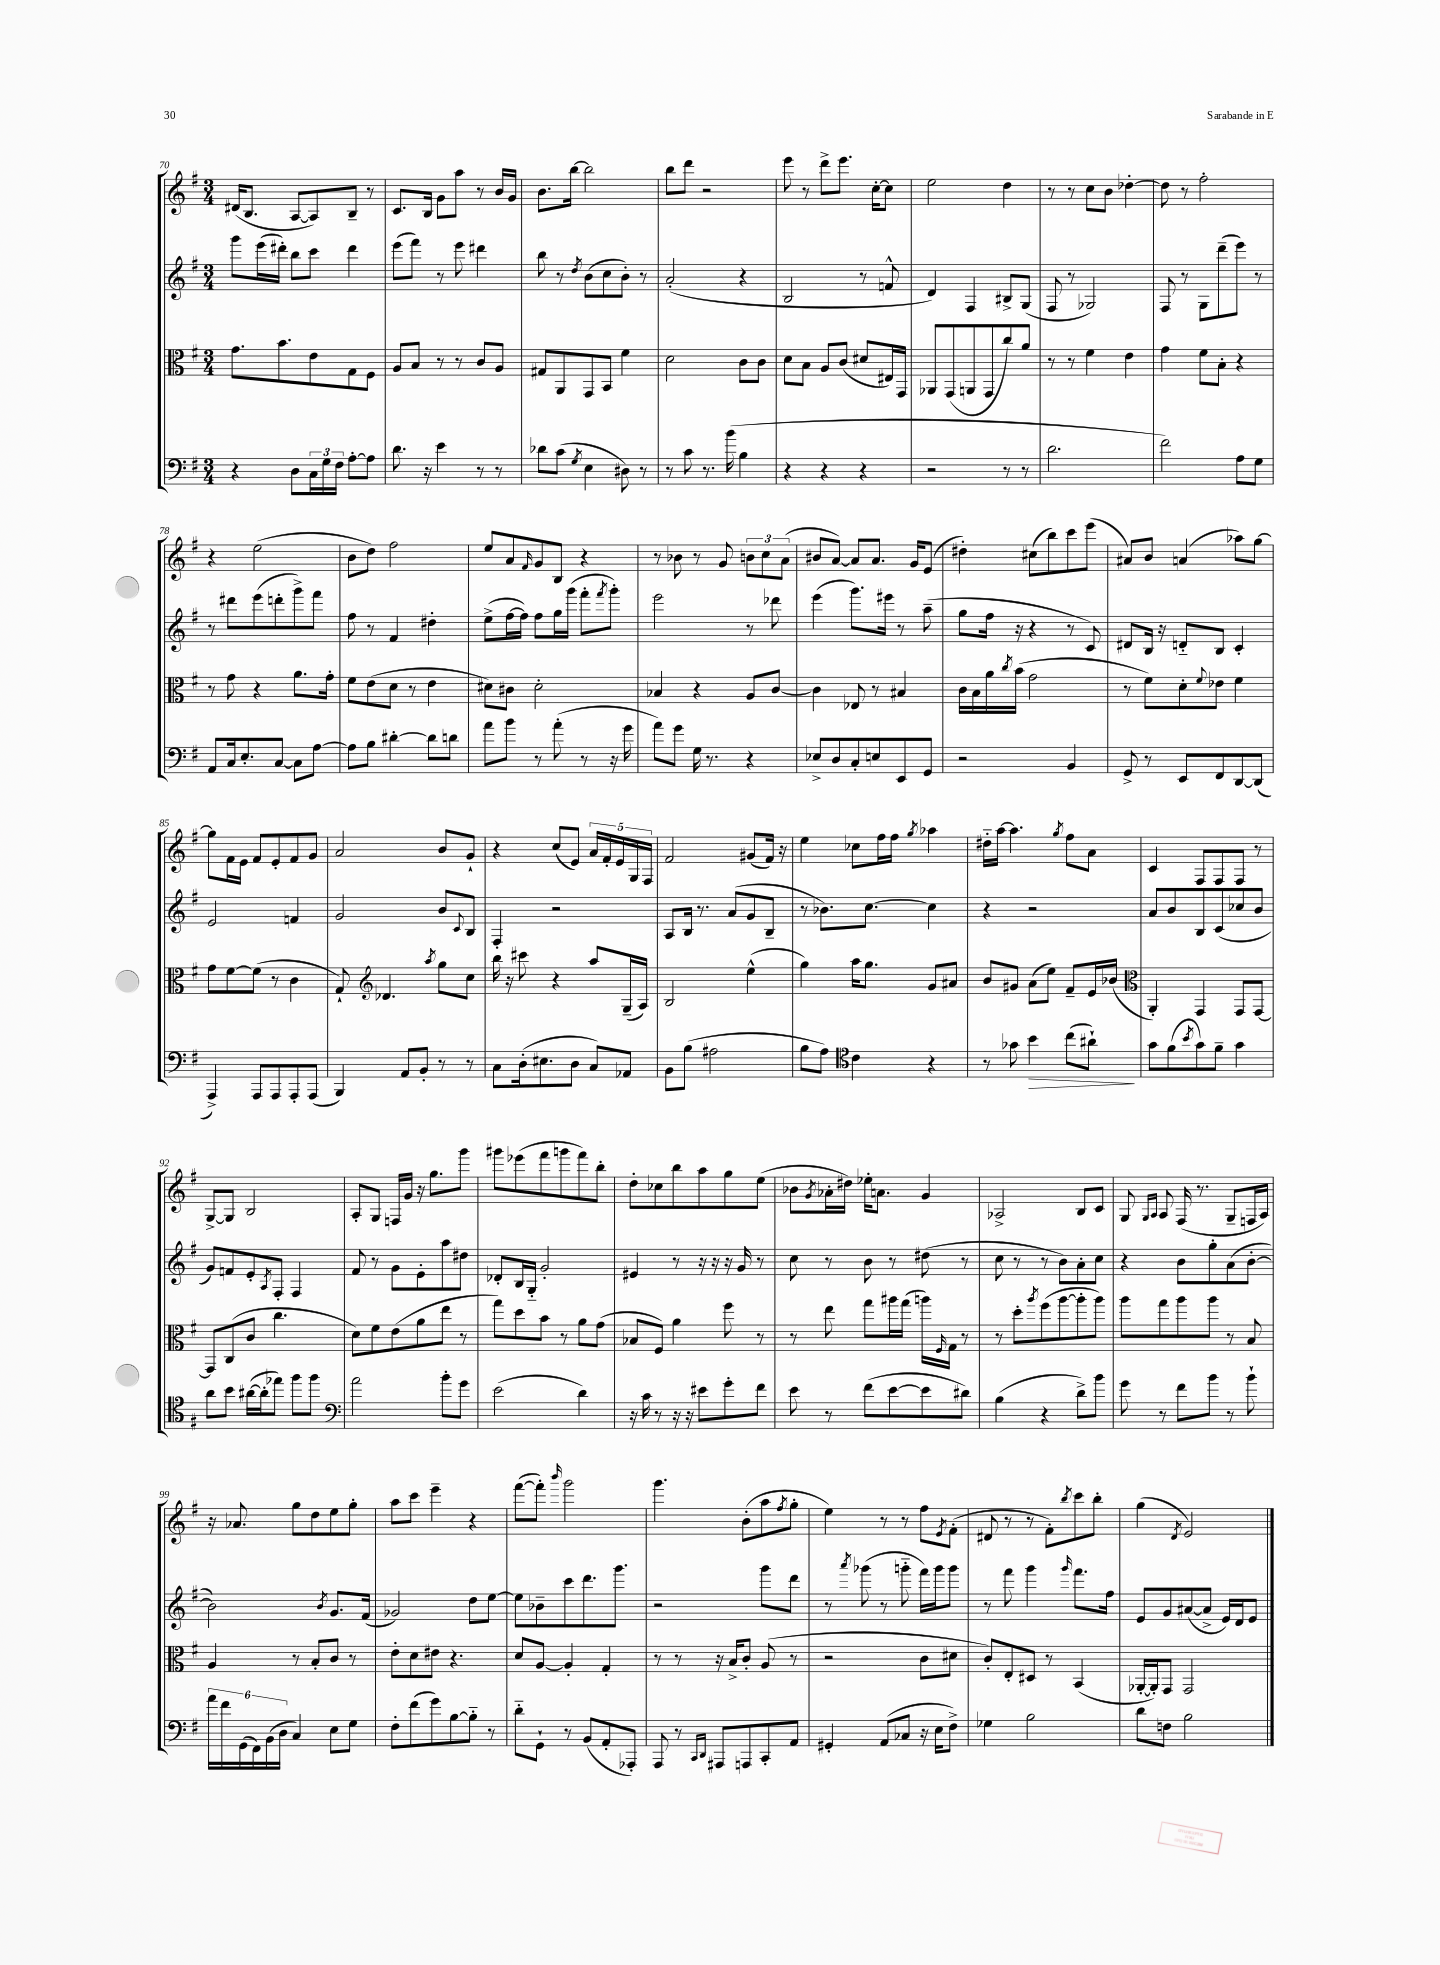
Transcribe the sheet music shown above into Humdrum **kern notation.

**kern	**kern	**kern	**kern
*staff4	*staff3	*staff2	*staff1
*clefF4	*clefC3	*clefG2	*clefG2
*k[f#]	*k[f#]	*k[f#]	*k[f#]
*M3/4	*M3/4	*M3/4	*M3/4
4r	8.g\L	8ggg\L	(16d#/LK
.	.	.	8.B/J
.	.	(16eee\L	.
.	8.b\	16ddd#'\JJ)	.
8D\L	.	8bb\L	[8A/L
24C\L	8e\	8ccc\J	8A/])
24G\	.	.	.
24F#\JJ	.	.	.
[8A'\L	8G\	4ddd#\	8B~/J
8A\]J	8F#\J	.	8r
=	=	=	=
8.d\	8A/L	(8eee\L	8.c/L
.	8B/J	8fff#\J)	.
16r	.	.	16B/Jk
4e\	8r	8r	8g\L
.	8r	8eee\	8aa\J
8r	8c/L	4ddd#\	8r
8r	8A/J	.	16b/LL
.	.	.	16g/JJ
=	=	=	=
8d-\L	8G#/L	8bb\	8.b\L
(8c\J	8AA/	8r	.
.	.	.	[16bb\Jk
8qG/	.	8qdd/	.
4E\	8GG/	(8b\L	2bb\]
.	8BB/J	8cc\	.
8D#\)	4f#\	8b'\J)	.
8r	.	8r	.
=	=	=	=
8r	2d\	(2a'/	8bb\L
8c\	.	.	8ddd\J
8.r	.	.	2r
(16b\	.	.	.
4B\	8c\L	4r	.
.	8c\J	.	.
=	=	=	=
4r	8d\L	2B/	8eee\
.	8B\J	.	8r
4r	8A/L	.	8ddd^\L
.	(8c/J	.	8.eee\J
4r	8d#/L	8r	.
.	.	.	[16cc'\LK
.	16E#/L)	8f^^/	8cc\]J
.	16GG/JJ	.	.
=	=	=	=
2r	8AA-/L	4d/)	2ee\
.	(8GG/	.	.
.	8AA/	4F#/	.
.	8GG/	.	.
8r	8cc/)	8B#^/L	4dd\
8r	8a/J	(8G/J	.
=	=	=	=
2.d\	8r	8F#/	8r
.	8r	8r	8r
.	4f#\	2G-/)	8cc\L
.	.	.	8b\J
.	4e\	.	[4dd-'\
=	=	=	=
2f#\)	4g\	8F#/	8dd-\]
.	.	8r	8r
.	8f#\L	8G\L	2ff#'\
.	8B'\J	(8ddd~\	.
8A\L	4r	8eee\J)	.
8G\J	.	8r	.
=	=	=	=
8AA/L	8r	8r	4r
16C/k	8g\	8ddd#\L	.
8.E'/	.	.	.
.	4r	(8eee\	(2ee\
[8C/J	.	8ddd'\	.
8C\]L	8.a\L	8ggg^\)	.
[8A\J	.	8fff#\J	.
.	16g'\Jk	.	.
=	=	=	=
8A\]L	8f#\L	8ff#\	8b\L
8B\J	(8e\	8r	8dd\J)
[4d#'\	8d\J	4f#/	2ff#\
.	8r	.	.
8d#\]L	4e\	4dd#'\	.
8d\J	.	.	.
=	=	=	=
8a\L	8d#\L)	(8ee^\L	8ee/L
8b\J	8c#\J	[16ff#\L	8a/
.	.	16ff#\]JJ)	.
.	.	.	16qqf#/
8r	2d#'\	8ff#\L	8g/
(8a'\	.	16gg\L	8B/J
.	.	(16ggg\JJ	.
8r	.	8fff#'\L	4r
.	.	8qfff#/	.
16r	.	8ggg'\J)	.
16g\	.	.	.
=	=	=	=
8a\L)	4B-/	2eee\	8r
8g\J	.	.	8b-\
16G\	4r	.	8r
8.r	.	.	.
.	.	.	8g/
4r	8A/L	8r	12b\L
.	.	.	12cc\
.	[8c/J	8ddd-\	.
.	.	.	(12a\J
=	=	=	=
8E-^/L	4c\]	(4eee\	8b#/L
8D/	.	.	[8a/J)
8C'/	8E-/	8.ggg\L)	8a/]L
8E/	8r	.	8.a/J
.	.	16eee#\Jk	.
8EE/	4B#/	8r	.
.	.	.	16g/LK
8GG/J	.	(8aa~\	(8e/J
=	=	=	=
2r	16c\LL	8gg\L	4dd#'\)
.	16B\	.	.
.	16a\	16ff#\Jk	.
.	8qcc/	.	.
.	(16b\JJ	16r	.
.	2g\	4r	(8cc#\L
.	.	.	8bb\)
4BB/	.	8r	8ccc\
.	.	8c/)	(8eee\J
=	=	=	=
8GG^/	8r	8d#/L	8a#/L)
8r	8f#\L)	16B/Jk	8b/J
.	.	16r	.
8EE/L	8d'\	8d'~/L	(4a/
.	8qqf#/	.	.
8FF#/	8e-\J	8B/J	.
[8DD/	4f#\	4c'/	8aa-\L)
(8DD/]J	.	.	[8gg\J
=	=	=	=
4AAA^/)	8g\L	2e/	8gg\]L
.	[8f#\	.	16f#\L
.	.	.	16e\JJ
8AAA/L	(8f#\]J	.	8f#/L
8AAA/	8r	.	8e'/
8AAA'/	4c\	4f/	8f#/
(8AAA/J	.	.	8g/J
=	=	=	=
4BBB/)	8G`/)	2g/	2a/
*	*clefG2	*	*
.	4.d-/	.	.
8AA/L	.	.	.
8BB'/J	.	.	.
.	8qaa/	.	.
8r	8gg\L	8b/L	8b/L
.	.	8qqc/	.
8r	8cc\J	8B/J	8g`/J
=	=	=	=
8C\L	16bb\	4F#'/	4r
.	16r	.	.
(16D'\k	8ccc#\	.	.
8.E#\	.	.	.
.	4r	2r	(8cc/L
8D\J	.	.	8e/J)
8C/L)	8aa/L	.	20a/LL
.	.	.	20f#'/
.	.	.	20e/
8AA-/J	(16G~/L	.	.
.	.	.	20G/
.	16A/JJ)	.	.
.	.	.	20F#/JJ
=	=	=	=
8BB\L	2B/	8A/L	2f#/
(8B\J	.	16B/Jk	.
.	.	8.r	.
2A#\	.	.	.
.	.	(8a/L	.
.	(4ee^^\	8g/	(8g#/L
.	.	8B~/J	16f#/Jk)
.	.	.	16r
=	=	=	=
8B\L	4gg\)	8r	4ee\
8A\J)	.	8.b-\L)	.
*clefC4	*	*	*
4c\	16aa\LK	.	8cc-\L
.	8.gg\J	[8.cc\J	.
.	.	.	16ff#\L
.	.	.	16ff#\JJ
.	.	.	8qgg/
4r	8g/L	4cc\]	4aa-\
.	8a#/J	.	.
=	=	=	=
8r	8b/L	4r	16dd#'~\LL
.	.	.	[16aa\JJ
8g-\	8g#/J	.	4.aa\]
4b\	(8a\L	2r	.
.	8ee\J)	.	.
.	.	.	8qgg/
(8cc\L	8f#~/L	.	8ff#\L
8a#`\J)	16e/L	.	8a\J
.	(16b-/JJ	.	.
=	=	=	=
*	*clefC3	*	*
8g\L	4AA'/)	8a/L	4c/
(8f#\	.	8b/	.
8qb/	.	.	.
8g\)	4GG/	8B/	8F#/L
8f#~\J	.	(8c/	8F#/
4g\	8GG/L	8cc-/	8F#/J
.	[8GG/J	8b/J	8r
=	=	=	=
8a\L	8GG/]L	8g/L)	[8G^/L
8b\J	(8C/	8f/	8G/]J
([16a#\LL	8c/J	8e'/	2B/
16a#'\]J	.	.	.
.	.	8qA/	.
8ee-\J)	4.cc\	8F#'/J	.
8ff#\L	.	4F#/	.
8ff#\J	.	.	.
=	=	=	=
*clefF4	*	*	*
2a\	8d\L)	8f#/	8A'/L
.	8f#\	8r	8G/J
.	(8e\	8g\L	16F/LL
.	.	.	16g/JJ
.	8a\	8e'\	16r
.	.	.	8.gg\L
8b'\L	8ee\J	8aa\	.
8g\J	8r	8dd#\J	8ggg\J
=	=	=	=
(2e\	8gg\L)	8d-'/L	8ggg#\L
.	8dd\	16B/L	(8eee-\
.	.	16G'~/JJ	.
.	8b\J	2g'/	8fff#\
.	8r	.	8ggg\
4d\)	8a\L	.	8fff#\)
.	(8g\J	.	8bb'\J
=	=	=	=
16r	8B-/L	4e#/	8dd'\L
16c\	.	.	.
8r	8F#/J)	.	8cc-\
16r	4a\	8r	8bb\
16r	.	.	.
8e#\L	.	16r	8aa\
.	.	16r	.
8g'\	8ff#\	16r	8gg\
.	.	16g/	.
8f#\J	8r	8r	(8ee\J
=	=	=	=
8e\	8r	8cc\	8b-\L
.	.	.	8qg/
8r	8ee\	8r	16a-'\L
.	.	.	16dd#\JJ)
(8f#\L	8gg\L	8b\	16ee-'\LK
.	.	.	8.a\J
[8e\	16aa#\L	8r	.
.	(16gg\JJ	.	.
8e\]	16aa\LL)	(8dd#\	4g/
.	16qqF#/	.	.
.	16G\JJ	.	.
8d#\J)	8r	8r	.
=	=	=	=
(4B\	8r	8cc\	2A-^/
.	8dd'\L	8r	.
.	8qaa/	.	.
4r	(8ff#\	8r	.
.	[8aa\	8b\L)	.
8d^\L)	8aa'\]	8a'\	8B/L
8b\J	8aa\J)	8cc\J	8c/J
=	=	=	=
8g\	8aa\L	4r	8G/
.	.	.	16qqG/LL
.	.	.	16qqA/JJ
8r	8gg\	.	8A/
8f#\L	8aa\	8b\L	(16F#/
.	.	.	8.r
8b\J	8aa\J	8gg'\	.
8r	8r	(8a\	8G~/L
8b`\	8B/	[8b'\J	16F/L
.	.	.	16A/JJ)
=	=	=	=
24a\LL	4A/	2b\])	16r
24f#\	.	.	.
.	.	.	8.a-/
(24GG\	.	.	.
24FF#\)	.	.	.
(24BB\	.	.	.
24D\JJ	.	.	.
4C/)	8r	.	8gg\L
.	8B'/L	.	8dd\
.	.	8qb/	.
8E\L	8c/J	8.g/L	8ee\
8G\J	8r	.	8gg'\J
.	.	(16f#/Jk	.
=	=	=	=
8F#'\L	8e'\L	2g-/)	8aa\L
(8f#\	8d\	.	8ccc\J
8g\)	8e#\J	.	4eee~\
[8B\	4.r	.	.
8B'~\]J	.	8dd\L	4r
8r	.	[8ee\J	.
=	=	=	=
8d'~\L	8d/L	8ee\]L	([8fff#\L
8GG`\J	[8A/J	8b-~\	8fff#'\]J)
.	.	.	16qqbbb/
8r	4A'/]	8ccc\	2ggg\
(8BB/L	.	8.ddd\	.
8AA'/	4G'/	.	.
.	.	8.ggg\J	.
8AAA-'/J)	.	.	.
=	=	=	=
8AAA/	8r	2r	4.ggg\
8r	8r	.	.
16qqCC/LL	.	.	.
16qqDD/JJ	.	.	.
8AAA#/L	16r	.	.
.	16B^/LK	.	.
8AAA/	8c'/J	.	(8b'\L
8CC'/	(8A/	8ggg\L	8aa\
.	.	.	8qff#/
8AA/J	8r	8ddd\J	8gg'\J
=	=	=	=
4GG#'/	2r	8r	4ee\)
.	.	8qaaa/	.
.	.	(8ggg-\	.
(8AA/L	.	8r	8r
8C-/J	.	8ggg'~\	8r
16r	8c\L	16fff#\LL)	8ff#\L
16E\LK	.	16ggg\J	.
.	.	.	8qe/
8F#^\J)	8d#\J	8ggg\J	(8f#'\J
=	=	=	=
4G-\	8c'/L)	8r	8d#/
.	8E'/	8fff#\	8r
2B\	8D#/J	4ggg\	8r
.	8r	.	8f#'\L)
.	.	16qqggg/	8qbb/
.	(4BB/	8.fff#\L	8ccc\
.	.	.	8bb'\J
.	.	16ff#\Jk	.
=	=	=	=
8d\L	[16AA-'/LL	8e/L	(4gg\
.	16AA-'/]J)	.	.
8F\J	8GG/J	8g/	.
.	.	.	8qd/
2B\	2GG/	([8a#/	2e/)
.	.	8a#^/]J	.
.	.	16e/LL)	.
.	.	16d/J	.
.	.	8e/J	.
==	==	==	==
*-	*-	*-	*-
